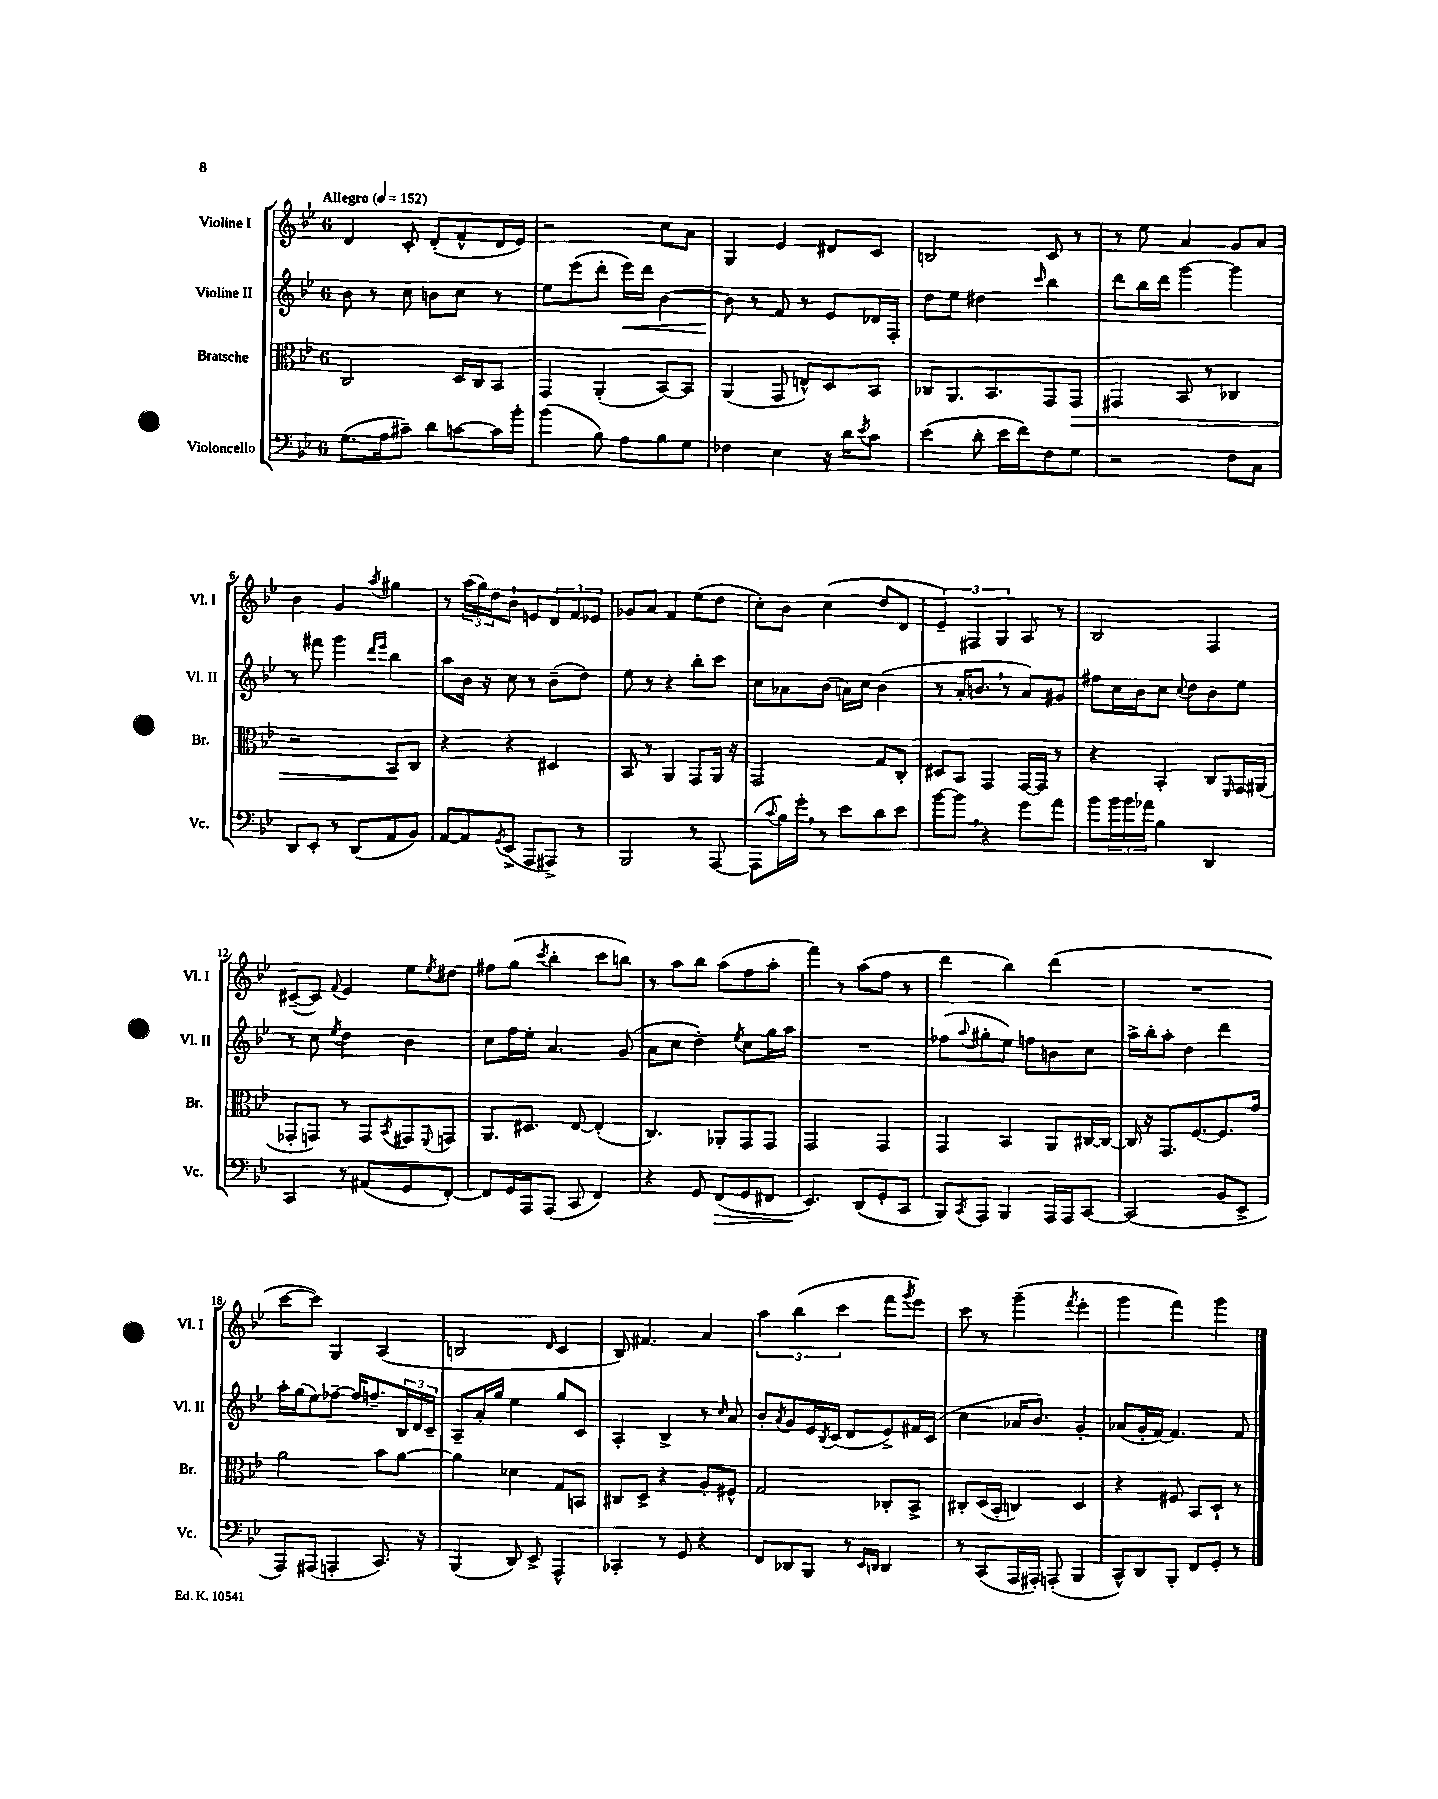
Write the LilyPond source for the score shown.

<<
\new StaffGroup <<
\new Staff = "s0" \with { instrumentName = "Violine I" shortInstrumentName = "Vl. I" } {
    \clef treble \key bes \major \once \override Staff.TimeSignature.style = #'single-digit \time 6/8 \tempo "Allegro" 4 = 152
    d'4 c'8-. d'8-.( f'8-^ d'16 ees'16) |
    r2 c''8 a'8 |
    g4 ees'4 dis'8 c'8 |
    b2 c'8 r8 |
    r8 ees''8 a'4 g'8 a'8 |
    bes'4 g'4 \acciaccatura { a''8 } gis''4 |
    r8 \tuplet 3/2 { a''16( g''16) d''16 } bes'8-! e'8 \tuplet 3/2 { d'8 f'8 ees'8 } |
    ges'8 a'8 f'4 ees''8( d''8 |
    c''8-.) bes'8 c''4( d''8 d'8 |
    \tuplet 3/2 { ees'4--) fis4 g4 } a8 r8 |
    bes2 f4 |
    cis'8~--( cis'8) \appoggiatura { f'8 } ees'4 ees''8 \acciaccatura { ees''8 } dis''8 |
    fis''8 g''8( \acciaccatura { c'''8 } bes''4-. c'''8 b''8) |
    r8 a''8 bes''8 a''8( f''8 a''8-. |
    f'''4) r8 a''8( f''8 r8 |
    d'''4 bes''4) d'''4( |
    R2. |
    c'''8~ c'''8) g4 a4( |
    b2 \grace { d'16 } c'4 |
    bes8) fis'4. a'4 |
    \tuplet 3/2 { a''4 bes''4( c'''4 } f'''8 \acciaccatura { g'''8 } ees'''8) |
    c'''8 r8 g'''4--( \acciaccatura { f'''8 } ees'''4-. |
    g'''4 f'''4) g'''4 \bar "|." |
}
\new Staff = "s1" \with { instrumentName = "Violine II" shortInstrumentName = "Vl. II" } {
    \clef treble \key bes \major \once \override Staff.TimeSignature.style = #'single-digit \time 6/8
    bes'8 r8 c''8 b'8 c''8 r8 |
    ees''8 ees'''8( d'''8-. ees'''16\<) d'''16 bes'4~ |
    bes'8\! r8 f'8 r8 ees'8 des'16 f16-. |
    d''8 ees''8 dis''4 \grace { c'''16 } bes''4 |
    d'''8 bes''16 d'''16 g'''4~ g'''4 |
    r8 fis'''8 g'''4 \grace { d'''16 ees'''16 } bes''4 |
    a''8 bes'16 r16 c''8 r8 bes'8--( d''8) |
    ees''8 r8 r4 bes''8-. c'''8 |
    c''8 aes'8 bes'8( a'16) c''16 bes'4( |
    r8 a'16-. b'8. \breathe r8 a'8) gis'8 |
    fis''8 c''16 bes'16 c''8 \appoggiatura { c''8 } d''8 bes'8 ees''8 |
    r8 c''8 \acciaccatura { ees''8 } d''4 bes'4 |
    c''8 f''16 ees''16-. a'4. g'8( |
    a'8 c''8 d''4-.) \acciaccatura { ees''8 } c''8 g''16 a''16 |
    R2. |
    fes''8( \appoggiatura { a''8 } gis''8-. ees''8) f''8 b'8 c''8 |
    a''16-> bes''16-. a''8-. d''4 d'''4 |
    a''16-. g''16( ees''8) fes''8~-- fes''16 f''8.-- \tuplet 3/2 { bes16 d'16 c'16-- } |
    a8-- a'16-. g''16 ees''4 g''8 c'8 |
    a4-. bes4-> r8 \grace { c''16 } a'8 |
    bes'8-. \acciaccatura { a'8 } g'8 ees'16 \acciaccatura { bes8 } c'16( d'8 ees'8->) fis'16 c'16( |
    c''4 aes'16 bes'8.) g'4-. |
    aes'8( g'16-. f'16~) f'4. f'8 \bar "|." |
}
\new Staff = "s2" \with { instrumentName = "Bratsche" shortInstrumentName = "Br." } {
    \clef alto \key bes \major \once \override Staff.TimeSignature.style = #'single-digit \time 6/8
    c2 d16 c16 bes,8 |
    g,4 a,4-.( bes,8~) bes,8 |
    a,4( g,8 e8-^) d8 bes,8 |
    ces8 a,8. bes,8. g,8 g,8\> |
    gis,4 bes,8 r8 ces4 |
    r2 bes,8\! c8 |
    r4 r4 dis4 |
    bes,8 r8 a,4 g,8 a,16 r16 |
    g,2 g8 c8-. |
    dis8 bes,8 g,4 g,16~ g,16 r8 |
    r4 bes,4-. c8 \grace { f,16 } g,16 ais,16( |
    ges,8-. g,8) r8 g,8 \acciaccatura { bes,8 } gis,8 \appoggiatura { f,8 } g,8 |
    a,8. dis8. ees8~ ees4-.( |
    c4.) aes,8-. g,8 g,8 |
    g,2 g,4 |
    g,4 bes,4 a,8 cis16~ cis16~ |
    cis16 r16 g,8. f8.~ f8. g'16 |
    a'2 bes'8 a'8~ |
    a'4 des'4 g8 b,8 |
    cis8 d8-> r4 a8-. fis8-^ |
    g2 ces8-. bes,8-> |
    cis8-. d16( bes,16-. c4) d4 |
    r4 fis8 bes,8 d8-! r8 \bar "|." |
}
\new Staff = "s3" \with { instrumentName = "Violoncello" shortInstrumentName = "Vc." } {
    \clef bass \key bes \major \once \override Staff.TimeSignature.style = #'single-digit \time 6/8
    g8.( a16 cis'8--) d'8 c'8~ c'16 bes'16-. |
    bes'4( bes8) a8 bes8 g8 |
    fes4 ees4 r16 d'16 \acciaccatura { ees'8 } c'8 |
    ees'4( d'8-. ees'16 f'16) f8 g8 |
    r2 f8 c8 |
    d,8 ees,8-. r8 d,8( a,8 bes,8) |
    a,8~ a,8 \acciaccatura { g,8 } ees,8->( a,,8 ais,,8->) r8 |
    bes,,2 r8 a,,8~ |
    a,,8( \appoggiatura { c'8 } bes16) g'16-. \breathe r8 ees'8 d'8 ees'8 |
    bes'8~ bes'8 \breathe r4 g'8 a'8 |
    bes'8 \tuplet 3/2 { bes'16 bes'16 aes'16 } bes4 d,4 |
    c,4 r8 ais,8( g,8 f,8~-.) |
    f,8 g,16 a,,16 a,,8( c,8 f,4) |
    r4 g,8 f,8\>( g,8 fis,8 |
    ees,4.\!) d,8( g,8-. c,8 |
    bes,,8) \acciaccatura { c,8 } a,,8 bes,,4 a,,16 a,,16 c,8~ |
    c,2( bes,8 ees,8-> |
    a,,8) ais,,8( a,,4-. c,8.) r16 |
    bes,,4( d,8) ees,8-> a,,4-^ |
    ces,4-. r8 g,8 r4 |
    f,8 des,8 bes,,8 r8 \grace { ees,16 d,16 } d,4 |
    r8 c,8( a,,16 ais,,16-.) a,,8-.( bes,,4 |
    c,8-^) d,8 bes,,8-. f,8 g,8-. r8 \bar "|." |
}
>>
>>
